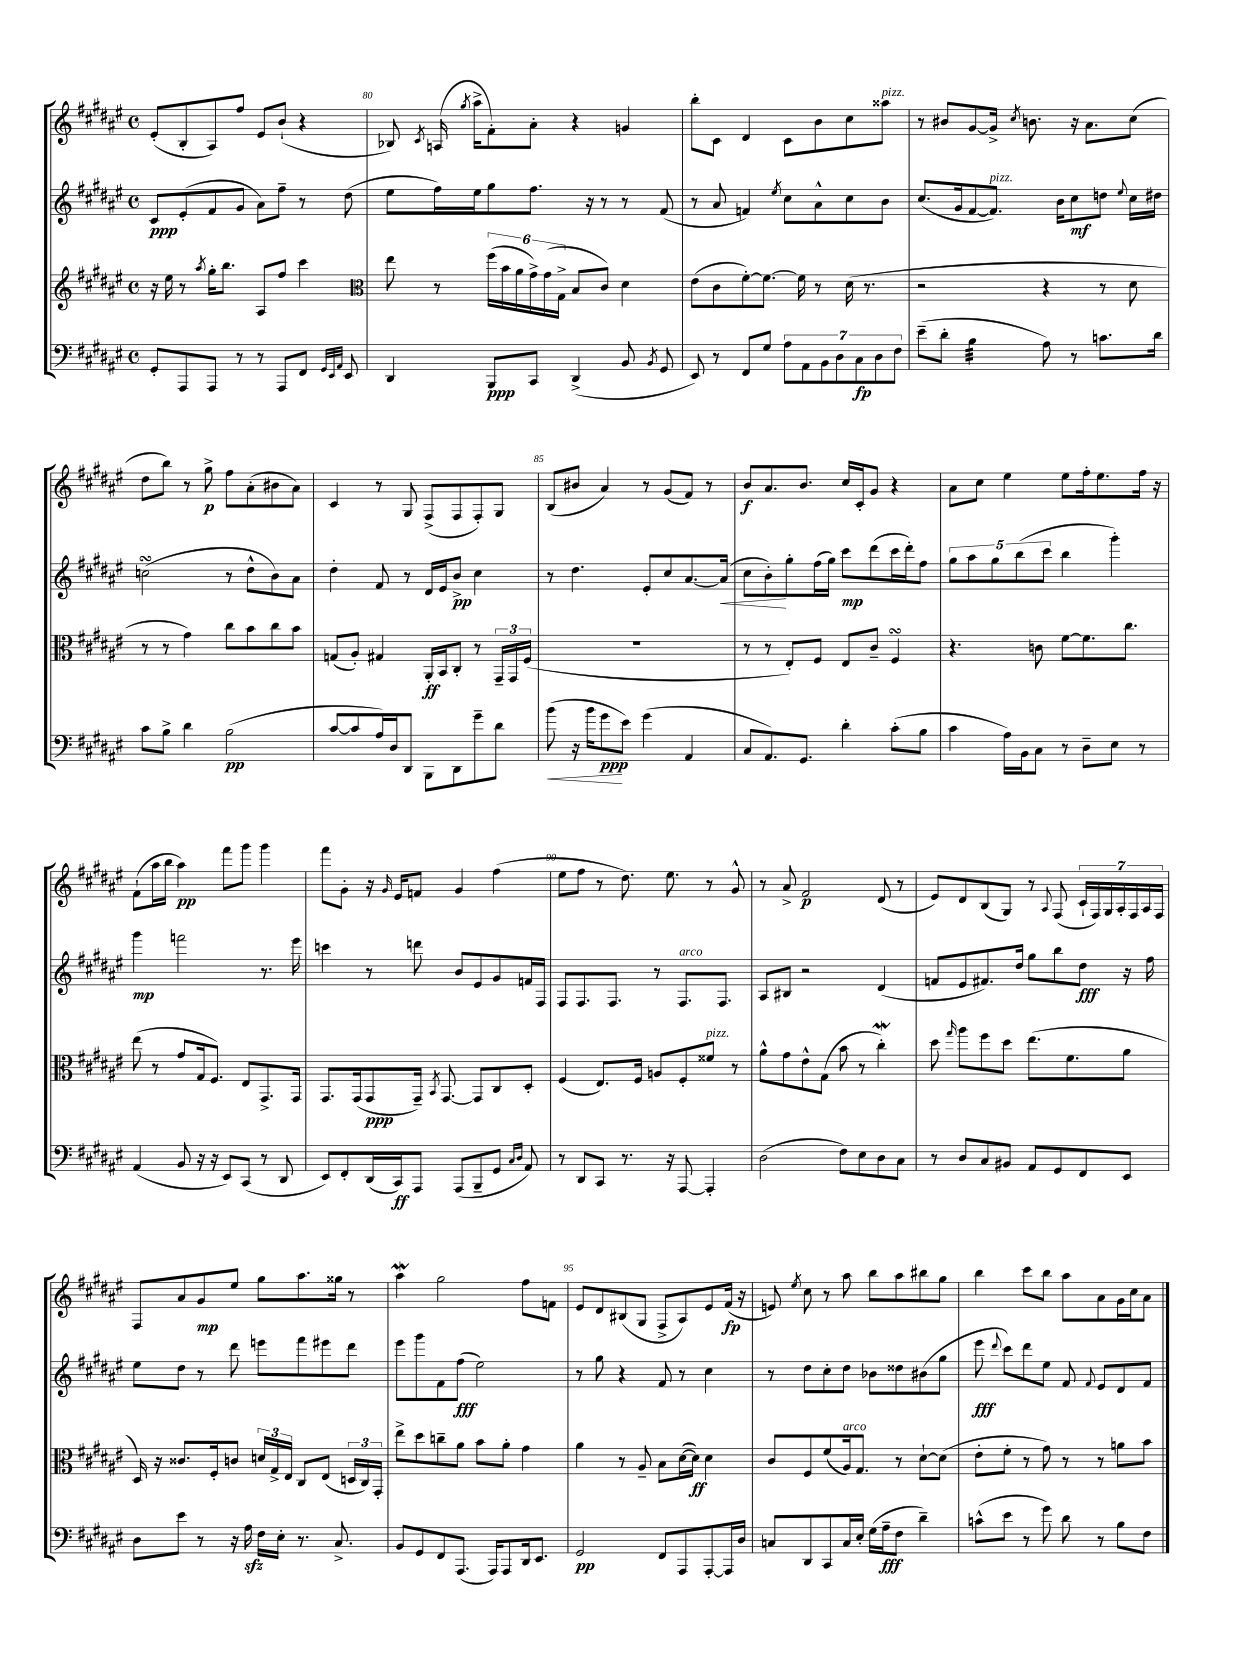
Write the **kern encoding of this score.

**kern	**kern	**kern	**kern
*staff4	*staff3	*staff2	*staff1
*clefF4	*clefG2	*clefG2	*clefG2
*k[f#c#g#d#a#e#]	*k[f#c#g#d#a#e#]	*k[f#c#g#d#a#e#]	*k[f#c#g#d#a#e#]
*M4/4	*M4/4	*M4/4	*M4/4
*met(c)	*met(c)	*met(c)	*met(c)
8GG#'	16r	8c#	(8e#'
.	16ee#	.	.
8AAA#	8r	(8e#'	8B'
.	8qaa#	.	.
8AAA#	16gg#'	8f#	8A#)
.	8.bb	.	.
8r	.	8g#	8ff#
8r	8A#	8a#)	8e#
8AAA#	8ff#	8ff#~	(8b`
8FF#	4ccc#	8r	4r
32qqGG#	.	.	.
32qqEE#	.	.	.
32qqAA#	.	.	.
8EE#	.	(8dd#	.
=	=	=	=
*	*clefC3	*	*
4DD#	8ee#	8ee#	8B-)
.	.	.	8qc#
.	8r	16ff#)	(16A
.	.	.	8qgg#
.	.	16ee#	16aa#^
8BBB	(24ff#	8gg#	8f#')
.	24b	.	.
.	24a#	.	.
8CC#	24g#^)	8.ff#	8a#'
.	(24g#	.	.
.	24G#^	.	.
(4DD#^	8B	.	4r
.	.	16r	.
.	8c#)	8r	.
8BB	4d#	8r	4g
8qBB	.	.	.
8GG#	.	(8f#	.
=	=	=	=
8EE#)	(8e#	8r	8bb'
8r	8c#	8a#	8c#
8FF#	[8f#')	4f)	4d#
8G#	8.f#_	.	.
.	.	8qee#	.
14A#	.	8cc#	8c#
.	16f#]	.	.
14AA#	.	.	.
.	8r	8a#^^	8b
14BB	.	.	.
14D#	.	.	.
.	(16d#	8cc#	8cc#
14C#	.	.	.
.	8.r	.	.
14D#	.	.	.
.	.	8b	8aa##
14F#	.	.	.
=	=	=	=
(8e#~	2r	(8.cc#	8r
8d#'	.	.	8b#
.	.	16g#	.
4B	.	[8f#	[8g#
.	.	8.f#])	16g#^]
.	.	.	8qcc#
.	.	.	8.b
8A#)	4r	.	.
.	.	16b	.
8r	.	8cc#	16r
.	.	.	8.a#
8.c	8r	8dd	.
.	.	8qqee#	.
.	8d#	16cc#	(8cc#
16d#	.	16dd#	.
=	=	=	=
8c#	8r	(2cc	8dd#
8B^	8r	.	8bb)
4d#	4g#)	.	8r
.	.	.	8gg#^
(2B	8cc#	8r	8ff#
.	8b	8dd#^^	(8a#'
.	8cc#	8b)	8b#
.	8b	8a#	8a#)
=	=	=	=
[8c#	(8G	4dd#'	4c#
8c#]	8A#')	.	.
16A#)	4G#	8f#	8r
16D#	.	.	.
8DD#	.	8r	8G#
8BBB	16AA#'	16d#	(8F#^
.	16BB	16e#	.
8DD#	8C#'	8b^	8F#
8g#~	8r	4cc#	8F#')
8d#	24GG#~	.	8G#
.	24GG#	.	.
.	(24F#	.	.
=	=	=	=
(8b	1r	8r	(8B
16r	.	4.dd#	8b#
16b	.	.	.
8g#	.	.	4a#)
8e#)	.	.	.
(4g#	.	8e#'	8r
.	.	8cc#	(8g#
4AA#	.	[8.a#	8f#)
.	.	.	8r
.	.	(16a#]	.
=	=	=	=
8C#	8r	8cc#	8b
8.AA#)	8r	8b')	8.a#
.	8E#')	8gg#'	.
8.GG#	.	.	8.b
.	8F#	(16ff#	.
.	.	16gg#)	.
4d#'	8E#	8ccc#	16cc#
.	.	.	16c#'
.	8c#~	(8ddd#	8g#
(8c#'	4F#	16ccc#	4r
.	.	16ddd#')	.
8B	.	8ff#	.
=	=	=	=
4c#	4.r	10gg#	8a#
.	.	10aa#	.
.	.	.	8cc#
.	.	10gg#	.
16A#)	.	.	4ee#
.	.	(10bb	.
16BB	.	.	.
8C#	8c	.	.
.	.	10ccc#	.
8r	[8f#	4bb	8ee#
8D#~	8.f#]	.	16ff#'
.	.	.	8.ee#
8E#	.	4ggg#')	.
.	8.cc#	.	.
8r	.	.	16ff#
.	.	.	16r
=	=	=	=
(4AA#	(8ee#	4ggg#	(8f#`
.	8r	.	16aa#
.	.	.	16bb
8BB	8g#	2fff	4aa#)
16r	16G#	.	.
16r	8.F#)	.	.
8EE#)	.	.	8fff#
(8CC#	8E#	.	8ggg#
8r	8.GG#^	8.r	4ggg#
8DD#	.	.	.
.	16GG#	16eee#	.
=	=	=	=
8EE#)	8.GG#	4ccc	8fff#
8FF#'	.	.	8g#'
.	(16GG#	.	.
(16DD#	8GG#	8r	16r
.	.	.	16qqg#
16CC#)	.	.	16e#
8AAA#	16GG#~)	8ddd	8f
.	8qBB	.	.
.	[8.GG#	.	.
(8AAA#	.	8b	4g#
8BBB~	8GG#]	8e#	.
8GG#	8C#	8g#	(4ff#
16qqC#	.	.	.
16qqD#	.	.	.
8AA#)	8D#'	16f	.
.	.	16F#	.
=	=	=	=
8r	(4F#	8F#	8ee#
8DD#	.	8.F#	8ff#
8CC#	8.E#)	.	8r
.	.	8.F#	.
8.r	.	.	8.dd#)
.	16F#	.	.
.	8A	8r	.
16r	.	.	8.ee#
[8AAA#	8F#'	8.F#	.
4AAA#']	8f##	.	8r
.	.	8.F#	.
.	8r	.	8g#^^
=	=	=	=
(2D#	8a#^^	8A#	8r
.	8g#	8B#	8a#^
.	8e#^^	2r	2f#
.	(8G#	.	.
8F#)	8b	.	.
8E#	8r	.	.
8D#	4cc#')	(4d#	(8d#
8C#	.	.	8r
=	=	=	=
8r	8dd#	8f	8e#)
.	16qqgg#	.	.
8D#	8aa#	8e#	8d#
8C#	8ff#	8.f#)	(8B
8BB#	8dd#	.	8G#)
.	.	16dd#	.
8AA#	(8.ee#	8gg#	8r
.	.	.	8qqA#
8GG#	.	8bb	(8F#
.	8.f#	.	.
8FF#	.	8dd#	28c#`
.	.	.	28F#)
.	.	.	28G#
.	.	.	28A#'
8EE#	8a#	16r	.
.	.	.	28F#
.	.	.	28A#
.	.	16ff#	.
.	.	.	28F#
=	=	=	=
8D#	16D#)	8ee#	8F#
.	16r	.	.
8e#	8.c##	8dd#	8a#
8r	.	8r	8g#
.	16F#'	.	.
16r	8c	8ddd#	8ee#
16A#	.	.	.
16F#	24d	8eee	8gg#
.	24G#^	.	.
16E#'	.	.	.
.	24E#	.	.
8.r	8C#	8fff#	8.aa#
.	(8E#	8eee#	.
8.C#^	.	.	16gg##
.	24D	8ddd#	8r
.	24C#)	.	.
.	24GG#'	.	.
=	=	=	=
8BB	8ee#^	8eee#	4aa#
8GG#	8dd#	8ggg#	.
8FF#	8cc~	8f#	2gg#
(8.AAA#	8a#	(8ff#	.
.	8b	2ee#)	.
16AAA#)	.	.	.
8AAA#	8a#'	.	.
16DD#	4g#	.	8ff#
8.EE#	.	.	.
.	.	.	8f
=	=	=	=
2GG#	4a#	8r	8e#
.	.	8gg#	8d#
.	8r	4r	(8B#
.	8A#~	.	8G#
8FF#	8B	8f#	8F#^
8AAA#	([16d#	8r	8A#)
.	16d#])	.	.
[8AAA#'	4d#	4cc#	8e#
16AAA#]	.	.	(16f#
16D#	.	.	16r
=	=	=	=
8C	8c#	8r	8e)
.	.	.	8qee#
8DD#	8F#	8dd#	8cc#
8CC#	(8f#	8cc#'	8r
16C	16A#)	8dd#	8aa#
16E#'	8.G#	.	.
(16G#	.	8b-	8bb
16A#~	.	.	.
8F#	8r	8dd##	8aa#
4d#~)	[8d#`	(8b#	8bb#
.	(8d#]	8gg#	8gg#
=	=	=	=
(8c^^	8e#'	8eee#	4bb
.	.	8qqddd#	.
8e#	8f#'	8ccc#)	.
8r	8r	8ddd#	8ccc#
8g#)	8g#)	8ee#	8bb
8d#	8r	8f#	8aa#
.	.	8qqf#	.
8r	8r	8e#	8a#
8B	8a	8d#	16g#
.	.	.	16cc#
8F#	8b	8f#	8a#
==	==	==	==
*-	*-	*-	*-
